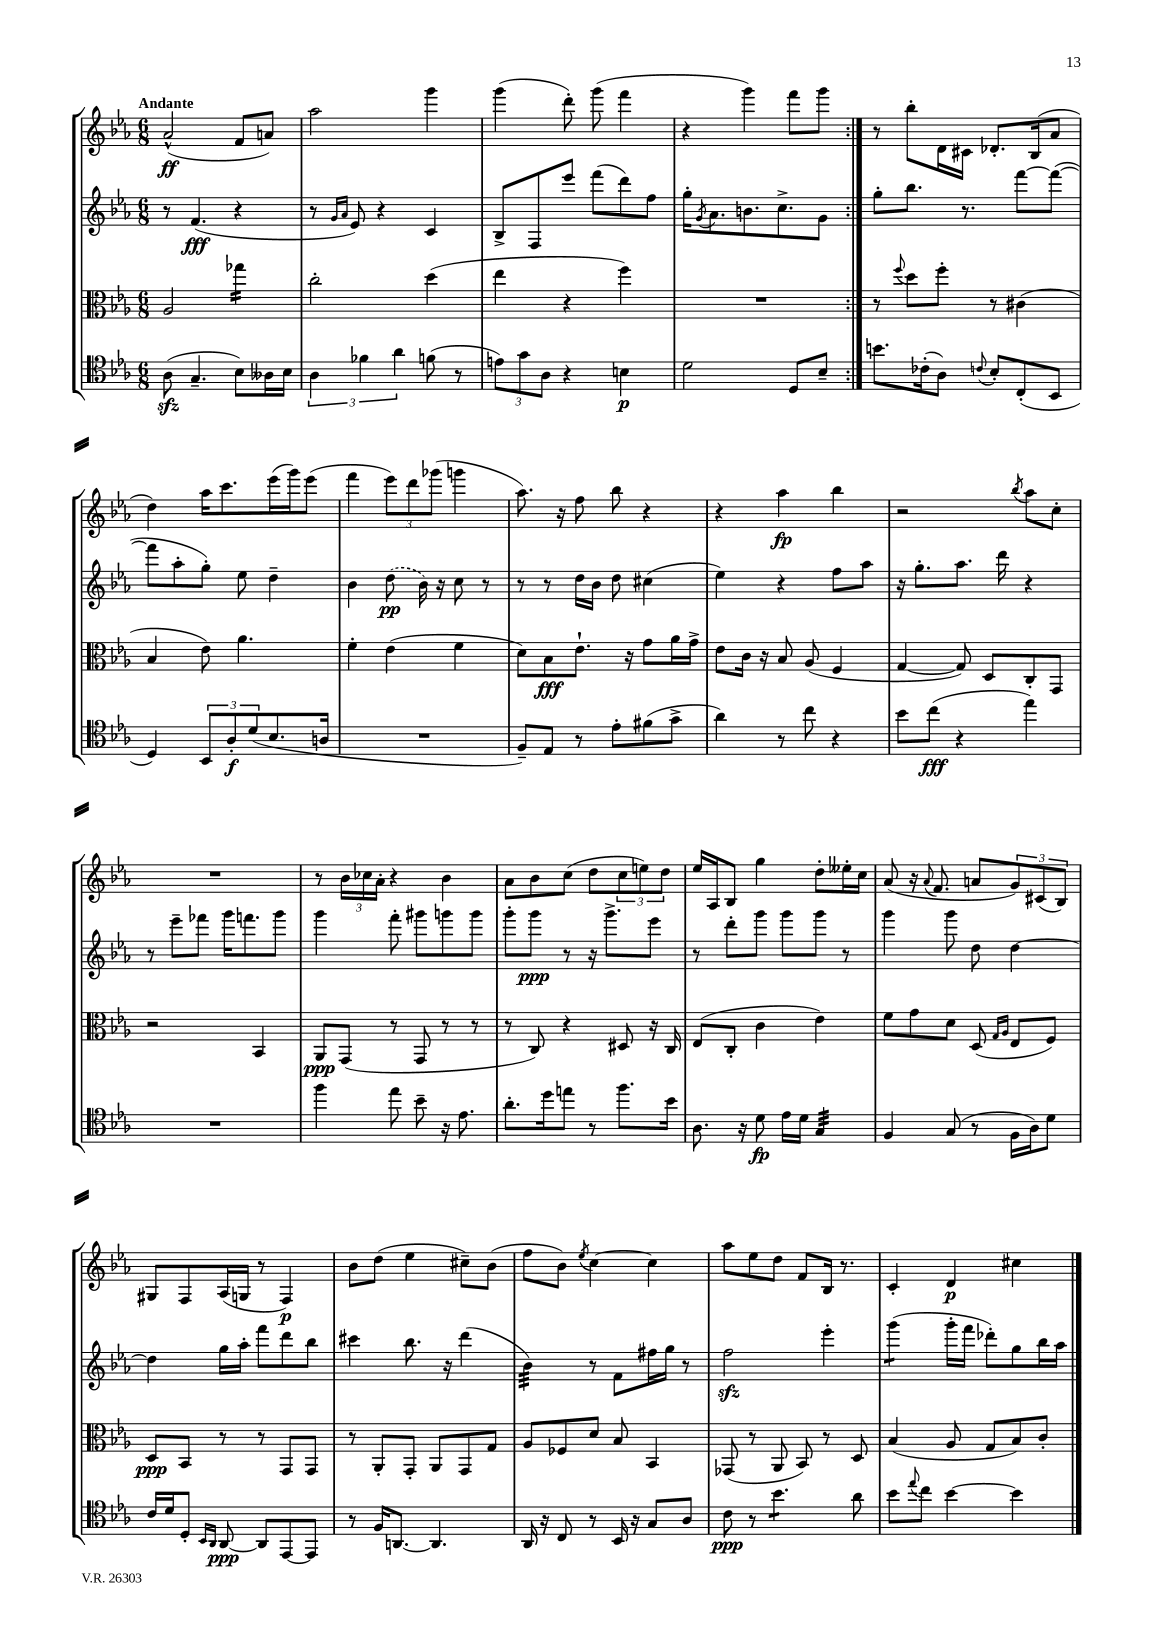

**kern	**kern	**kern	**kern
*staff4	*staff3	*staff2	*staff1
*clefC4	*clefC3	*clefG2	*clefG2
*k[b-e-a-]	*k[b-e-a-]	*k[b-e-a-]	*k[b-e-a-]
*M6/8	*M6/8	*M6/8	*M6/8
(8A-	2A-	8r	(2a-^^
4.G~	.	(4.f	.
8B-)	4gg-	4r	8f
16A--	.	.	8a)
16B-	.	.	.
=	=	=	=
6A-	2cc'	8r	2aa-
.	.	16qqg	.
.	.	16qqa-	.
.	.	8e-)	.
6f-	.	.	.
.	.	4r	.
6a-	.	.	.
(8f	(4dd	4c	4ggg
8r	.	.	.
=	=	=	=
12e)	4ee-	8B-^	(4ggg
12g	.	.	.
.	.	8F	.
12A-	.	.	.
4r	4r	8eee-	8ddd')
.	.	(8fff	(8ggg
4B	4ff)	8ddd)	4fff
.	.	8ff	.
=	=	=	=
2d	2.r	16gg'	4r
.	.	8qg	.
.	.	8.a-	.
.	.	8.b	4ggg)
.	.	8.cc^	.
8D	.	.	8fff
8B-~	.	8g	8ggg
=:|!	=:|!	=:|!	=:|!
8.b	8r	8gg'	8r
.	8qqff	.	.
.	8dd	8.bb-	8bb-'
(16c-'	.	.	.
8A-)	8ff'	.	16d
.	.	8.r	16c#
8qqc	.	.	.
8B-'	8r	.	8.d-'
(8C'	(4c#	[8fff	.
.	.	.	(16B-
8BB-	.	(8fff_	8a-
=	=	=	=
4D)	4B-	8fff]	4dd)
.	.	8aa-'	.
12BB-	8e-)	8gg')	16aa-
.	.	.	8.ccc
12A-'	.	.	.
.	4.a-	8ee-	.
(12d	.	.	.
8.B-	.	4dd~	(16eee-
.	.	.	16ggg)
.	.	.	(8eee-
16A	.	.	.
=	=	=	=
2.r	4f'	4b-	4fff
.	(4e-	(8dd	12eee-)
.	.	.	12ddd
.	.	16b-)	.
.	.	.	(12ggg-
.	.	16r	.
.	4f	8cc	4ggg
.	.	8r	.
=	=	=	=
8F~)	8d)	8r	8.aa-)
8E-	8B-	8r	.
.	.	.	16r
8r	8.e-`	16dd	8ff
.	.	16b-	.
8e-'	.	8dd	8bb-
.	16r	.	.
(8f#	8g	(4cc#	4r
8g^	16a-	.	.
.	16g^	.	.
=	=	=	=
4a-)	8e-	4ee-)	4r
.	16c	.	.
.	16r	.	.
8r	8B-	4r	4aa-
8cc	(8A-	.	.
4r	4F	8ff	4bb-
.	.	8aa-	.
=	=	=	=
8b-	[4G	16r	2r
.	.	8.gg'	.
(8cc	.	.	.
4r	8G])	8.aa-	.
.	8D	.	.
.	.	16ddd	.
.	.	.	8qbb-
4ee-)	8C'	4r	8aa-
.	8GG	.	8cc'
=	=	=	=
2.r	2r	8r	2.r
.	.	8eee-~	.
.	.	8fff-	.
.	.	16ggg	.
.	.	8.fff	.
.	4BB-	.	.
.	.	8ggg	.
=	=	=	=
4ff	8AA-	4ggg	8r
.	(8GG	.	24b-
.	.	.	24cc-
.	.	.	24a-'
8ee-	8r	8fff'	4r
8b-~	8GG	8ggg#	.
16r	8r	8ggg	4b-
8.e-	.	.	.
.	8r	8ggg	.
=	=	=	=
8.a-'	8r	8ggg'	8a-
.	8C)	8ggg	8b-
16dd	.	.	.
8ee	4r	8r	(8cc
8r	.	16r	8dd
.	.	8.ggg^	.
8.ff	8D#	.	12cc
.	.	.	12ee)
.	16r	8eee-	.
.	.	.	12dd
16b-	16C	.	.
=	=	=	=
8.A-	(8E-	8r	16ee-
.	.	.	16A-
.	8C'	8ddd'	8B-
16r	.	.	.
8d	4c	8ggg	4gg
16e-	.	8ggg	.
16d	.	.	.
4G	4e-)	8ggg	8dd'
.	.	8r	16ee--'
.	.	.	16cc
=	=	=	=
4F	8f	4ggg	(8a-
.	8g	.	16r
.	.	.	8qqa-
.	.	.	8.f
(8G	8d	8ggg	.
8r	(8D	8dd	8a
.	16qqG	.	.
.	16qqA-	.	.
16F	8E-	[4dd	12g)
16A-)	.	.	.
.	.	.	(12c#
8d	8F)	.	.
.	.	.	12B-)
=	=	=	=
16c	8D	4dd]	8G#
16d	.	.	.
8D'	8BB-	.	8F
16qqBB-	.	.	.
16qqAA-	.	.	.
[8AA-	8r	16gg	(16A-
.	.	16aa-'	16G
8AA-]	8r	8fff	8r
[8EE-	8GG	8ddd	4F)
8EE-]	8GG	8bb-	.
=	=	=	=
8r	8r	4ccc#	8b-
16F	8AA-'	.	(8dd
[8.AA	.	.	.
.	8GG'	8.bb-	4ee-
4.AA]	8AA-	.	.
.	.	16r	.
.	8GG	(4ddd	8cc#~)
.	8G	.	(8b-
=	=	=	=
16AA-	8A-	4b-)	8ff
16r	.	.	.
8C	8F-	.	8b-)
.	.	.	8qee-
8r	8d	8r	[4cc
16BB-	8B-	8f	.
16r	.	.	.
8G	4BB-	16ff#	4cc]
.	.	16gg	.
8A-	.	8r	.
=	=	=	=
8c	(8GG-	2ff	8aa-
8r	8r	.	8ee-
4.b-	8AA-	.	8dd
.	8BB-)	.	8f
.	8r	4eee-'	16B-
.	.	.	8.r
8a-	8D	.	.
=	=	=	=
8b-	(4B-	(4ggg	4c'
8qqee-	.	.	.
8cc	.	.	.
[4b-	8A-	16ggg'	4d
.	.	16fff	.
.	8G	8ddd-')	.
4b-]	8B-)	8gg	4cc#
.	8c'	16bb-	.
.	.	16aa-	.
==	==	==	==
*-	*-	*-	*-
